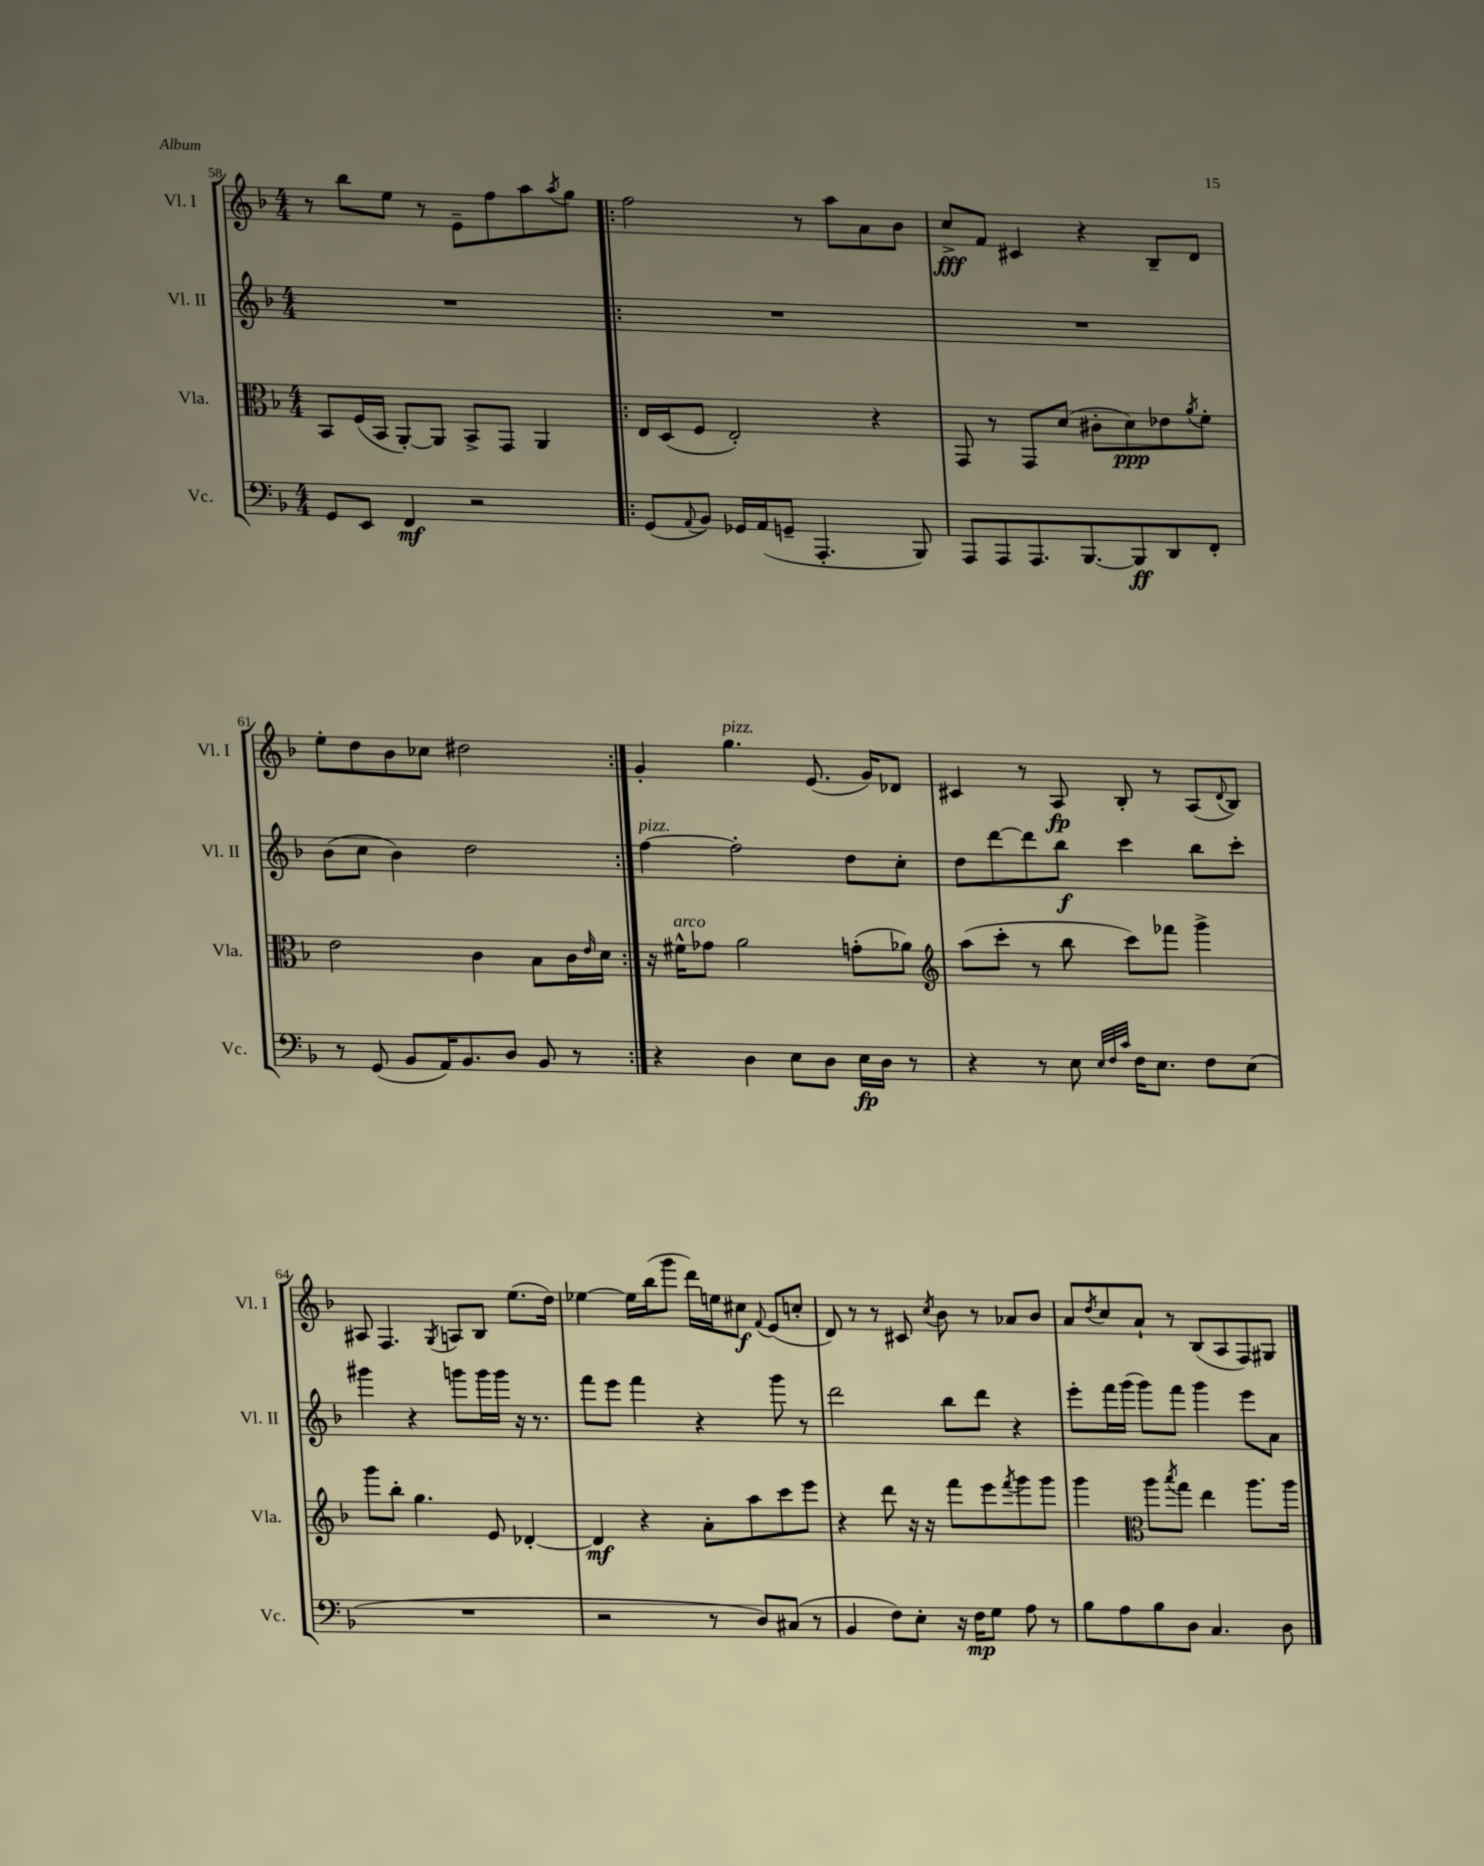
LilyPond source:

<<
\new StaffGroup <<
\new Staff = "s0" \with { instrumentName = "Vl. I" shortInstrumentName = "Vl. I" } {
    \clef treble \key f \major \numericTimeSignature \time 4/4
    r8 bes''8 e''8 r8 e'8-- f''8 a''8 \acciaccatura { a''8 } g''8 |
    \repeat volta 2 { f''2 r8 a''8 a'8 bes'8 |
    c''8->\fff f'8 cis'4 r4 bes8-- d'8 |
    e''8-. d''8 bes'8 ces''8 dis''2 | }
    g'4-. g''4.^\markup { \italic "pizz." } e'8.( g'16) des'8 |
    cis'4 r8 a8\fp bes8-. r8 a8( \appoggiatura { d'8 } bes8) |
    ais8 f4. \acciaccatura { g8 } a8 bes8 e''8.( d''16) |
    ees''4~ ees''16 bes''16( g'''8 d'''16) e''16 cis''8\f \appoggiatura { f'8 } e'8( c''8-. |
    d'8) r8 r8 cis'8 \acciaccatura { c''8 } bes'8 r8 aes'8 bes'8 |
    a'8 \acciaccatura { d''8 } c''8 a'8-! r8 bes8( a8 f8) gis8 \bar "|." |
}
\new Staff = "s1" \with { instrumentName = "Vl. II" shortInstrumentName = "Vl. II" } {
    \clef treble \key f \major \numericTimeSignature \time 4/4
    R1 |
    \repeat volta 2 { R1 |
    R1 |
    bes'8( c''8 bes'4) d''2 | }
    f''4~^\markup { \italic "pizz." } f''2-. d''8 c''8-. |
    d''8 d'''8~ d'''8 bes''8\f c'''4 bes''8 c'''8-. |
    gis'''4 r4 g'''8 g'''16 g'''16 r16 r8. |
    f'''8 e'''8 f'''4 r4 g'''8 r8 |
    d'''2 bes''8 d'''8 r4 |
    e'''8-. f'''16 g'''16( g'''8) f'''8 g'''4 e'''8 a'8 \bar "|." |
}
\new Staff = "s2" \with { instrumentName = "Vla." shortInstrumentName = "Vla." } {
    \clef alto \key f \major \numericTimeSignature \time 4/4
    bes,8 f16( bes,16 a,8~-.) a,8 bes,8-> g,8 a,4 |
    \repeat volta 2 { e16 d16( f8 e2-.) r4 |
    g,8 r8 g,8 d'8( cis'8-. d'8\ppp) ees'8 \acciaccatura { a'8 } f'8-. |
    e'2 c'4 bes8 c'16 \grace { e'16 } d'16 | }
    r16 fis'16-^^\markup { \italic "arco" } ges'8 a'2 g'8-.( aes'8) |
    \clef treble a''8( c'''8-. r8 bes''8 c'''8) fes'''8 g'''4-> |
    g'''8 bes''8-. g''4. e'8 des'4~-. |
    des'4\mf r4 a'8-. a''8 c'''8 e'''8 |
    r4 d'''8 r16 r16 f'''8 e'''8 \acciaccatura { f'''8 } g'''8 g'''8 |
    g'''4 \clef alto a''8 \acciaccatura { bes''8 } g''8 e''4 a''8. a''16 \bar "|." |
}
\new Staff = "s3" \with { instrumentName = "Vc." shortInstrumentName = "Vc." } {
    \clef bass \key f \major \numericTimeSignature \time 4/4
    g,8 e,8 f,4\mf r2 |
    \repeat volta 2 { g,8( \appoggiatura { a,8 } bes,8) ges,16 a,16( g,8-- a,,4.-. bes,,8) |
    a,,8 a,,8 a,,8. bes,,8.~ bes,,8\ff d,8 f,8-. |
    r8 g,8( bes,8 a,16) bes,8. d8 bes,8 r8 | }
    r4 d4 e8 d8 e16\fp d16 r8 |
    r4 r8 e8 \grace { e32 f32 c'32 } f16 e8. f8 e8( |
    R1 |
    r2 r8 d8) cis8( r8 |
    bes,4 f8) e8-. r16 f16\mp g8 a8 r8 |
    bes8 a8 bes8 d8 c4. d8 \bar "|." |
}
>>
>>
\layout { \context { \Score currentBarNumber = #58 } }
